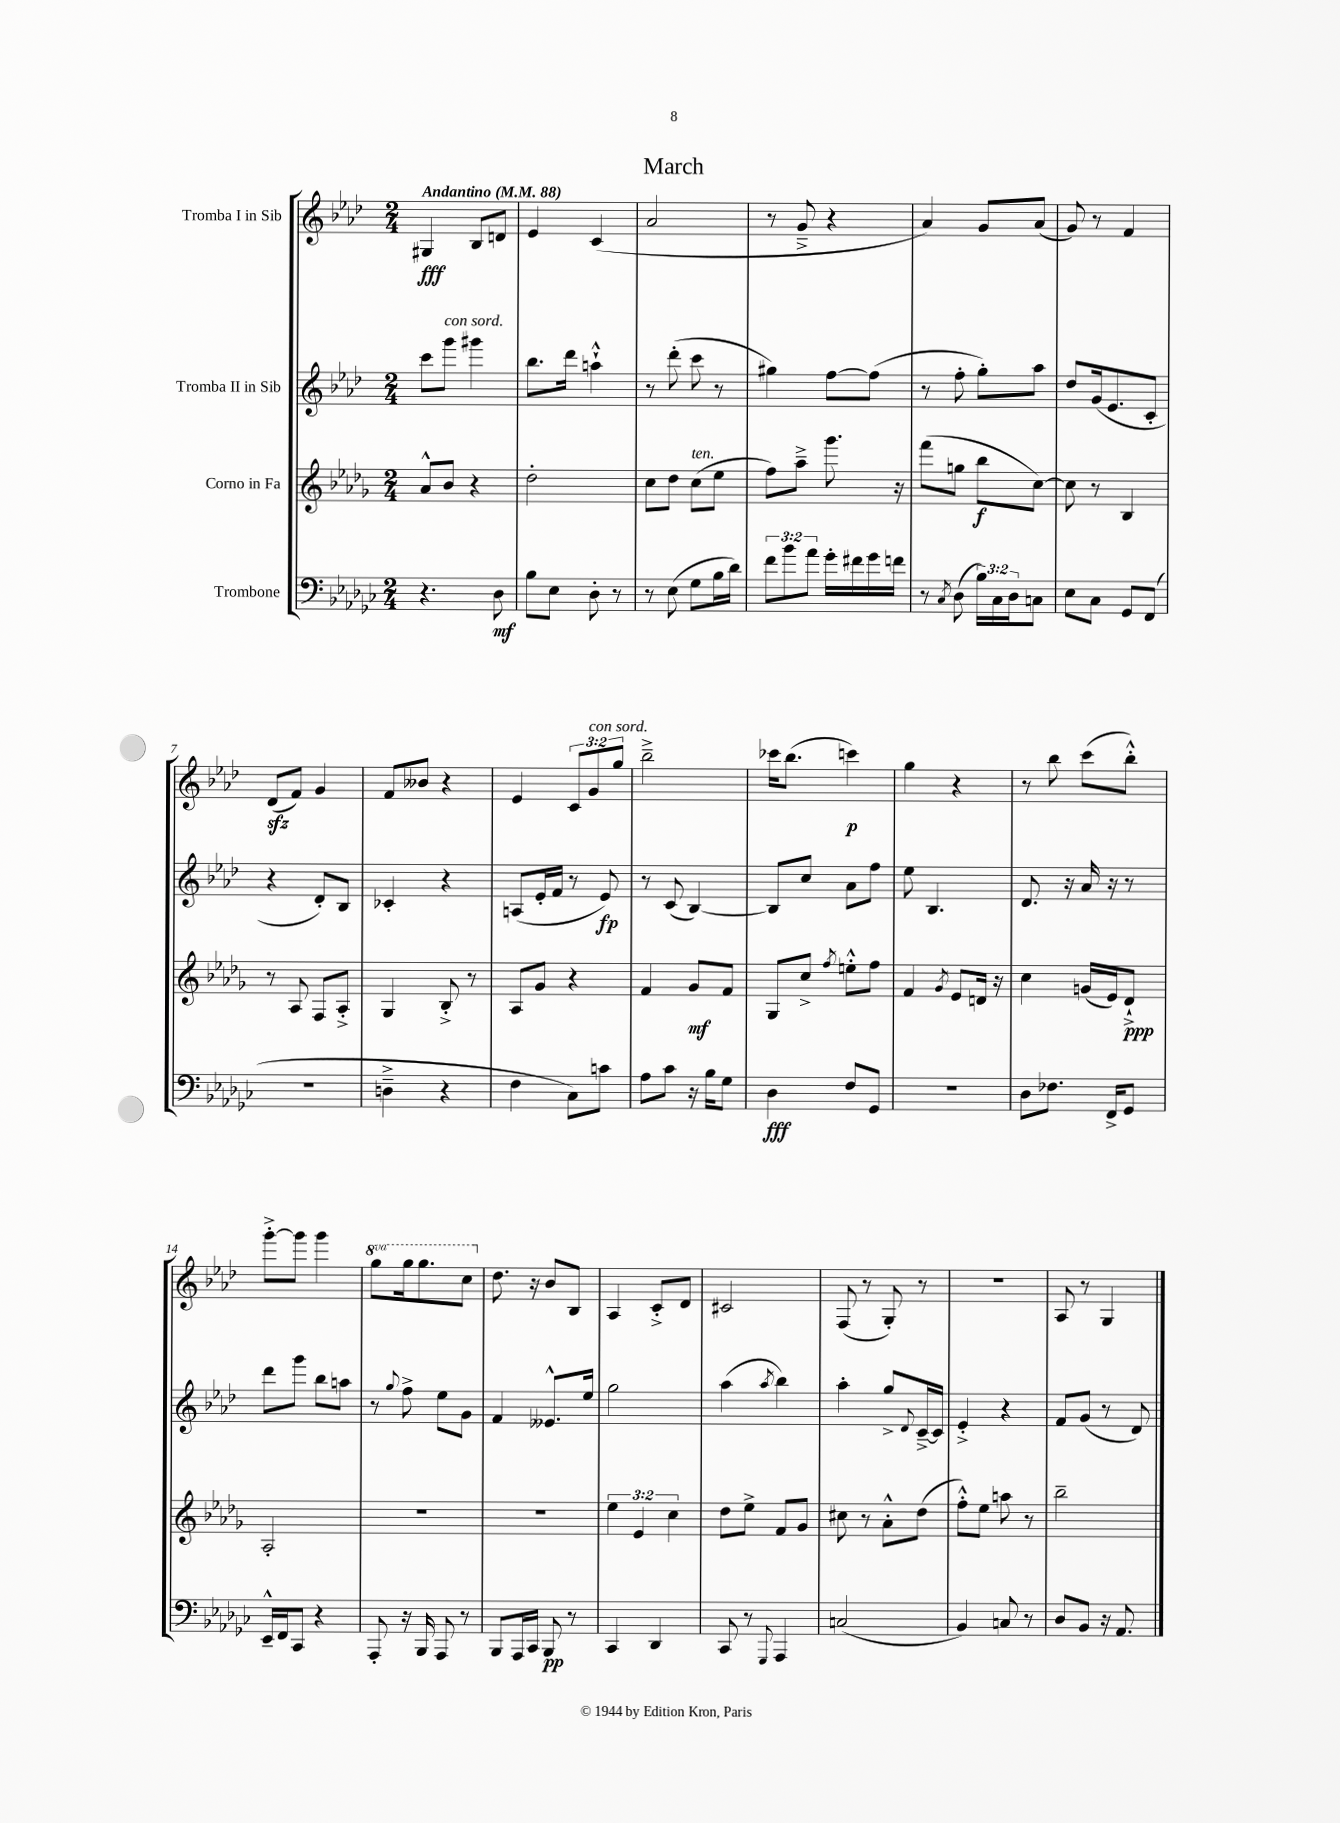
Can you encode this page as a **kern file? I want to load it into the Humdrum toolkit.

**kern	**dynam	**kern	**dynam	**kern	**dynam	**kern	**dynam
*part4	*part4	*part3	*part3	*part2	*part2	*part1	*part1
*staff4	*staff4	*staff3	*staff3	*staff2	*staff2	*staff1	*staff1
*I"Trombone	*	*I"Corno in Fa	*	*I"Tromba II in Sib	*	*I"Tromba I in Sib	*
*clefF4	*	*clefG2	*	*clefG2	*	*clefG2	*
*k[b-e-a-d-g-c-]	*	*k[b-e-a-d-g-]	*	*k[b-e-a-d-]	*	*k[b-e-a-d-]	*
*M2/4	*	*M2/4	*	*M2/4	*	*M2/4	*
*MM88	*	*MM88	*	*MM88	*	*MM88	*
=1	=1	=1	=1	=1	=1	=1	=1
!	!	!	!	!	!	!LO:TX:a:B:t=Andantino	!
4.r	.	8a-^^/L	.	8ccc\L	.	4G#X/	fff
!	!	!	!	!LO:TX:a:i:t=con sord.	!	!	!
.	.	8b-/J	.	8ggg\J	.	.	.
.	.	4r	.	4ggg#X\	.	8B-/L	.
8D-\	mf	.	.	.	.	8dn/J	.
=2	=2	=2	=2	=2	=2	=2	=2
8B-\L	.	2dd-'\	.	8.bb-\L	.	4e-/	.
8E-\J	.	.	.	.	.	.	.
.	.	.	.	16ddd-\Jk	.	.	.
8D-'\	.	.	.	4aan`^^\	.	(4c/	.
8r	.	.	.	.	.	.	.
=3	=3	=3	=3	=3	=3	=3	=3
8r	.	8cc\L	.	8r	.	2a-/	.
(8E-\	.	8dd-\J	.	(8ddd-'\	.	.	.
!	!	!LO:TX:a:i:t=ten.	!	!	!	!	!
8G-\L	.	(8cc\L	.	8ccc\	.	.	.
16B-\L	.	8ee-\J	.	8r	.	.	.
16d-\JJ)	.	.	.	.	.	.	.
=4	=4	=4	=4	=4	=4	=4	=4
12f\L	.	8ff\L)	.	4gg#X\)	.	8r	.
12b-\	.	.	.	.	.	.	.
.	.	8aa-~^\J	.	.	.	8g~^/	.
12a-\J	.	.	.	.	.	.	.
16g-'\LL	.	8.ggg-\	.	[8ff\L	.	4r	.
16f#X\	.	.	.	.	.	.	.
16g-\	.	.	.	(8ff\J]	.	.	.
16fn\JJ	.	16r	.	.	.	.	.
=5	=5	=5	=5	=5	=5	=5	=5
8r	.	(8fff\L	.	8r	.	4a-/)	.
8qC-/	.	.	.	.	.	.	.
(8D-\	.	8ggn\J	.	8ff'\	.	.	.
24B-\LL)	.	8bb-\L	f	8gg'\L)	.	8g/L	.
24C-\	.	.	.	.	.	.	.
24D-\J	.	.	.	.	.	.	.
8Cn\J	.	[8cc\J)	.	8aa-\J	.	(8a-/J	.
=6	=6	=6	=6	=6	=6	=6	=6
8E-\L	.	8cc\]	.	8dd-/L	.	8g/)	.
8C-\J	.	8r	.	(16g/k	.	8r	.
.	.	.	.	8.e-/	.	.	.
8GG-/L	.	4B-/	.	.	.	4f/	.
(8FF/J	.	.	.	8c'/J	.	.	.
!!LO:LB:g=z
=7	=7	=7	=7	=7	=7	=7	=7
2r	.	8r	.	4r	.	(8d-zz/L	.
.	.	8A-/	.	.	.	8f/J)	.
.	.	8F/L	.	8d-'/L)	.	4g/	.
.	.	8A-'^/J	.	8B-/J	.	.	.
=8	=8	=8	=8	=8	=8	=8	=8
4Dn~^\	.	4G-/	.	4c-X'/	.	8f/L	.
.	.	.	.	.	.	8b--X/J	.
4r	.	8B-'^/	.	4r	.	4r	.
.	.	8r	.	.	.	.	.
=9	=9	=9	=9	=9	=9	=9	=9
4F\	.	8A-/L	.	(8An/L	.	4e-/	.
.	.	8g-/J	.	16e-'/L	.	.	.
.	.	.	.	16f/JJ	.	.	.
8C-\L)	.	4r	.	8r	.	12c/L	.
!	!	!	!	!	!	!LO:TX:a:i:t=con sord.	!
.	.	.	.	.	.	12g/	.
8cn\J	.	.	.	8e-/)	fp	.	.
.	.	.	.	.	.	12gg/J	.
=10	=10	=10	=10	=10	=10	=10	=10
8A-\L	.	4f/	.	8r	.	2bb-~^\	.
8c-\J	.	.	.	(8c/	.	.	.
16r	.	8g-/L	mf	[4B-/)	.	.	.
16B-\KL	.	.	.	.	.	.	.
8G-\J	.	8f/J	.	.	.	.	.
=11	=11	=11	=11	=11	=11	=11	=11
4D-\	fff	8G-/L	.	8B-/L]	.	16ccc-X\KL	.
.	.	.	.	.	.	(8.bb-\J	.
.	.	8cc^/J	.	8cc/J	.	.	.
.	.	8qff/	.	.	.	.	.
8F/L	.	8een'^^\L	.	8a-\L	.	4cccn\)	p
8GG-/J	.	8ff\J	.	8ff\J	.	.	.
=12	=12	=12	=12	=12	=12	=12	=12
2r	.	4f/	.	8ee-\	.	4gg\	.
.	.	.	.	4.B-/	.	.	.
.	.	8qg-/	.	.	.	.	.
.	.	8e-/L	.	.	.	4r	.
.	.	16dn/Jk	.	.	.	.	.
.	.	16r	.	.	.	.	.
=13	=13	=13	=13	=13	=13	=13	=13
8D-\L	.	4cc\	.	8.d-/	.	8r	.
8.F-X\J	.	.	.	.	.	8bb-\	.
.	.	.	.	16r	.	.	.
.	.	(16gn/LL	.	16a-/	.	(8ccc\L	.
16FF^/KL	.	16e-/J)	.	16r	.	.	.
8GG-/J	.	8d-`^/J	ppp	8r	.	8bb-'^^\J)	.
!!LO:LB:g=z
=14	=14	=14	=14	=14	=14	=14	=14
16EE-~^^/LL	.	2A-'/	.	8ddd-\L	.	[8ggg'^\L	.
16FF/J	.	.	.	.	.	.	.
8CC-/J	.	.	.	8ggg\J	.	8ggg\J]	.
4r	.	.	.	8bb-\L	.	4ggg\	.
.	.	.	.	8aan\J	.	.	.
=15	=15	=15	=15	=15	=15	=15	=15
*	*	*	*	*	*	*8va	*
8AAA-'/	.	2r	.	8r	.	8ggg\L	.
.	.	.	.	8qqgg/	.	.	.
16r	.	.	.	8ff^\	.	16ggg\k	.
16BBB-/	.	.	.	.	.	8.ggg\	.
8AAA-/	.	.	.	8ee-\L	.	.	.
8r	.	.	.	8g\J	.	8ccc\J	.
=16	=16	=16	=16	=16	=16	=16	=16
*	*	*	*	*	*	*X8va	*
8BBB-/L	.	2r	.	4f/	.	8.dd-\	.
16AAA-/L	.	.	.	.	.	.	.
16CC-/JJ	.	.	.	.	.	16r	.
8BBB-/	pp	.	.	8.e--X^^/L	.	8b-/L	.
8r	.	.	.	.	.	8B-/J	.
.	.	.	.	16ee-/Jk	.	.	.
=17	=17	=17	=17	=17	=17	=17	=17
4CC-/	.	6ee-\	.	2gg\	.	4A-/	.
.	.	6e-/	.	.	.	.	.
4DD-/	.	.	.	.	.	8c'^/L	.
.	.	6cc\	.	.	.	.	.
.	.	.	.	.	.	8d-/J	.
=18	=18	=18	=18	=18	=18	=18	=18
8CC-/	.	8dd-\L	.	(4aa-\	.	2c#X/	.
8r	.	8ee-^\J	.	.	.	.	.
8qqGGG-/	.	.	.	8qaa-/	.	.	.
4AAA-/	.	8f/L	.	4bb-\)	.	.	.
.	.	8g-/J	.	.	.	.	.
=19	=19	=19	=19	=19	=19	=19	=19
(2Cn/	.	8cc#X\	.	4aa-'\	.	(8F/	.
.	.	8r	.	.	.	8r	.
.	.	8a-'^^\L	.	8gg^/L	.	8G'/)	.
.	.	.	.	8qqd-/	.	.	.
.	.	(8dd-\J	.	[16c~^/L	.	8r	.
.	.	.	.	16c/JJ]	.	.	.
=20	=20	=20	=20	=20	=20	=20	=20
4BB-/)	.	8ff'^^\L)	.	4e-'^/	.	2r	.
.	.	8ee-\J	.	.	.	.	.
8Cn/	.	8aan\	.	4r	.	.	.
8r	.	8r	.	.	.	.	.
=21	=21	=21	=21	=21	=21	=21	=21
8D-/L	.	2bb-~\	.	8f/L	.	8A-/	.
8BB-/J	.	.	.	(8g/J	.	8r	.
16r	.	.	.	8r	.	4G/	.
8.AA-/	.	.	.	.	.	.	.
.	.	.	.	8d-/)	.	.	.
==	==	==	==	==	==	==	==
*-	*-	*-	*-	*-	*-	*-	*-
